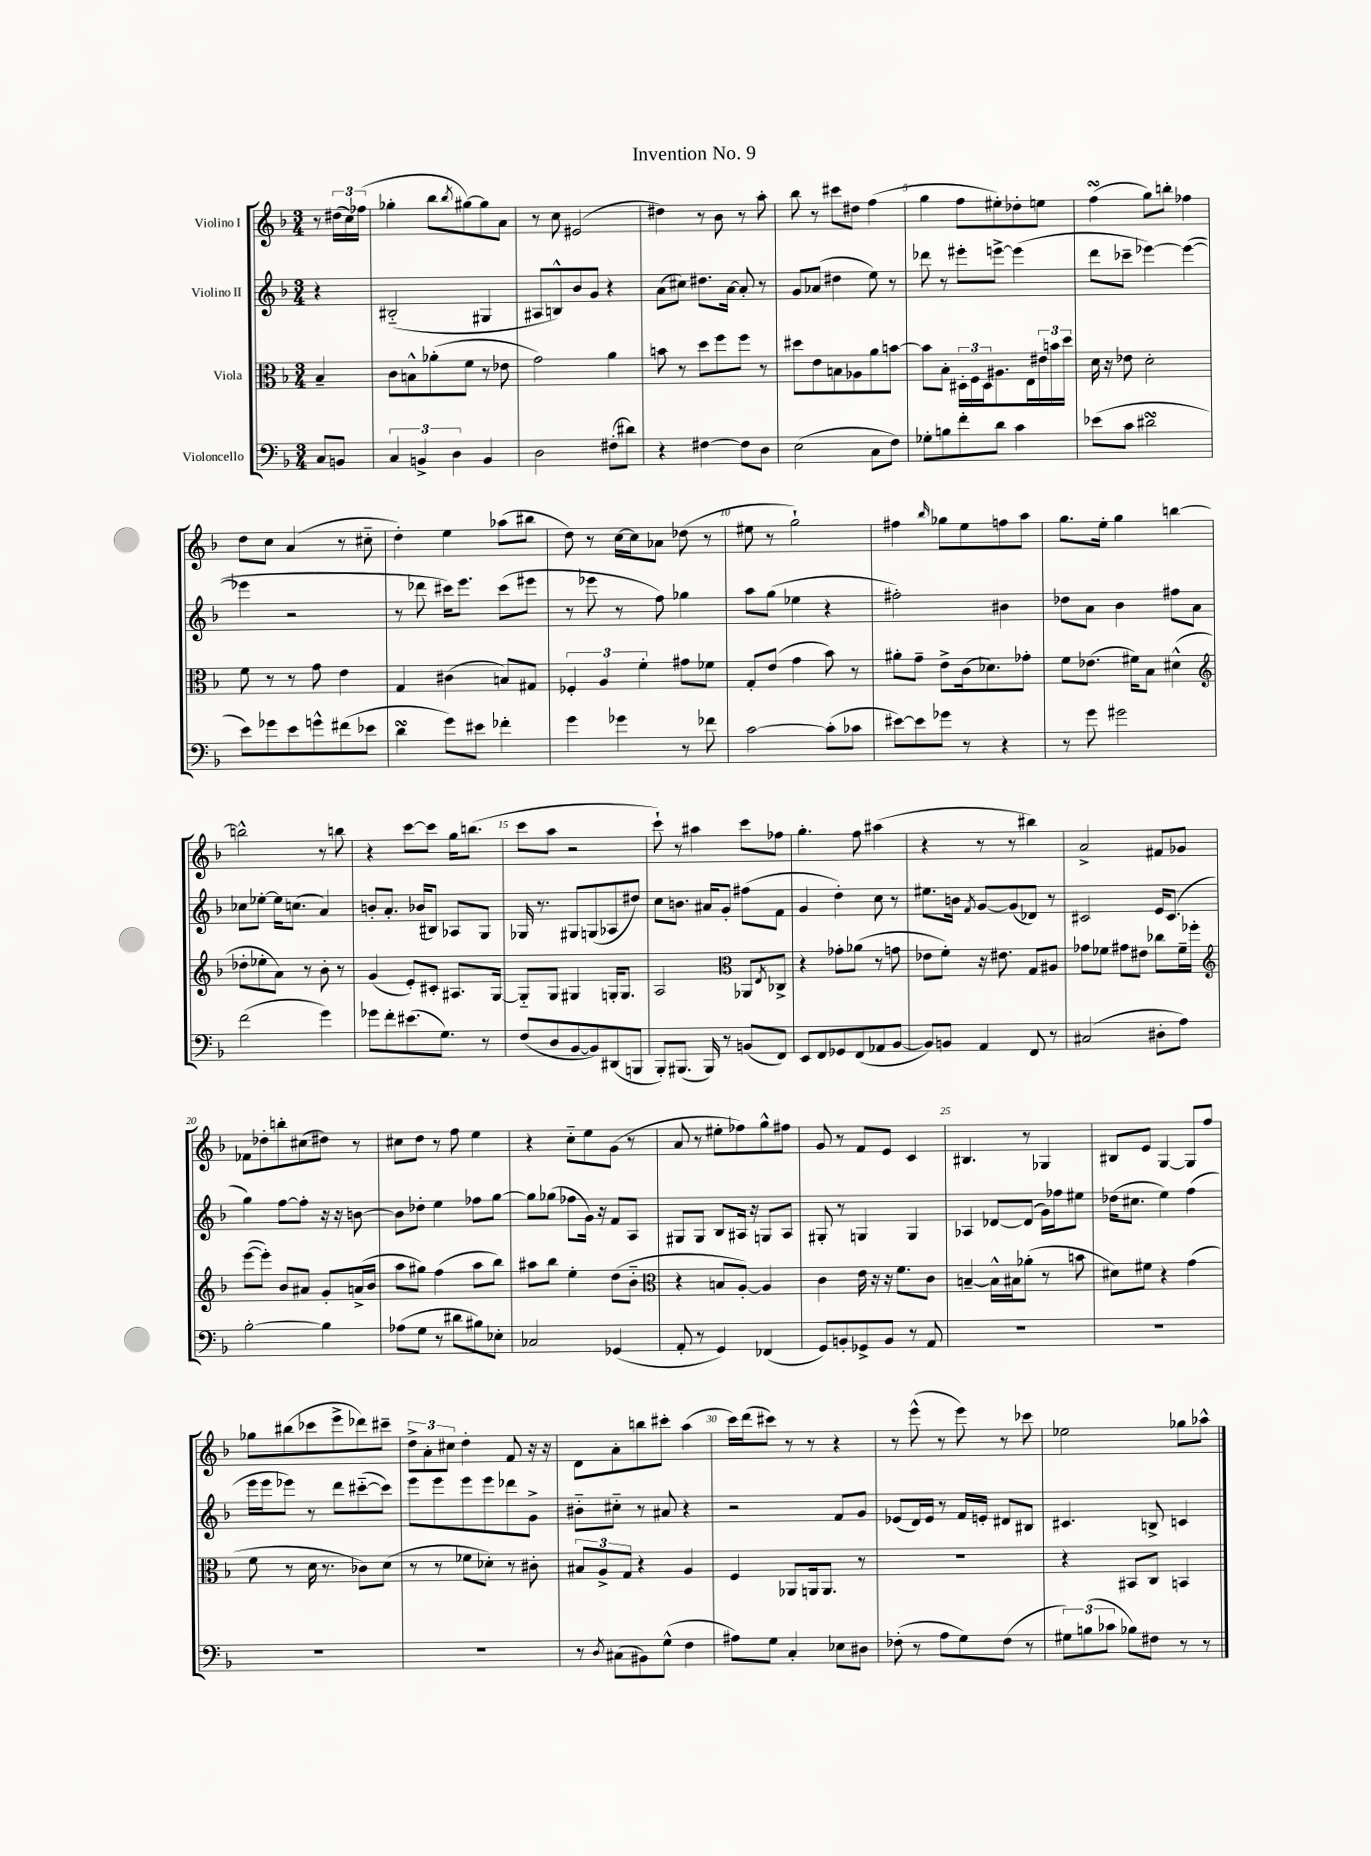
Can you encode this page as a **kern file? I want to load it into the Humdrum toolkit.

**kern	**kern	**kern	**kern
*staff4	*staff3	*staff2	*staff1
*clefF4	*clefC3	*clefG2	*clefG2
*k[b-]	*k[b-]	*k[b-]	*k[b-]
*M3/4	*M3/4	*M3/4	*M3/4
8C	4B-~	4r	8r
8BB	.	.	(24dd#
.	.	.	24cc)
.	.	.	(24ff-
=	=	=	=
6C	8c	(2B#'~	4gg-'
.	8B^^	.	.
6BB^	.	.	.
.	(8a-'	.	8bb-
6D	.	.	.
.	.	.	8qbb-
.	8f	.	[8gg#)
4BB	8r	4G#	8gg#]
.	8e-	.	8a
=	=	=	=
2D	2g)	8A#	8r
.	.	8B^^)	8cc
.	.	8b-	(2e#
.	.	8g	.
(8F#'	4a	4r	.
8d#)	.	.	.
=	=	=	=
4r	8b	(8a	4dd#)
.	8r	8cc#)	.
[4F#	8dd	8.dd#	8r
.	8ff	.	8b-
.	.	[16a	.
8F#]	8ff	8a']	8r
8D	8r	8r	8aa'
=	=	=	=
(2E	8dd#	8g	8bb-
.	8e	(8a-	8r
.	8B	4dd#	8ccc#
.	8A-	.	8dd#
8C	8a	8ee)	(4ff
8F)	[8b	8r	.
=	=	=	=
8G-'	8b]	8ddd-	4gg
8B	8B-'	8r	.
8f'	24D#'	8eee#'	8ff
.	24F	.	.
.	24D#	.	.
8d	8.A#	[8eee^	8ee#')
4c	.	(4eee]	8dd-'
.	16E	.	.
.	24e#	.	8ee
.	24b	.	.
.	24dd	.	.
=	=	=	=
(8e-	16d	8ddd	(4ff
.	16r	.	.
8c	8e-	8ccc-~	.
2d#	2d'	[4eee-)	8gg)
.	.	.	8bb'
.	.	(4eee-_	4ff-
=	=	=	=
8e)	8f	4eee-]	8dd
8g-	8r	.	8cc
8e	8r	2r	(4a
8g^^	8g	.	.
(8f#	4e	.	8r
8e-	.	.	8cc#'~
=	=	=	=
4d	4G	8r	4dd')
.	.	8ddd-	.
8g)	(4c#	16ccc#)	4ee
.	.	8.eee	.
8e#	.	.	.
4f-'	8B)	(8ccc#	(8aa-
.	8G#	8eee#	8bb#
=	=	=	=
4g	6F-'	8r	8dd)
.	.	8eee-	8r
.	6A	.	.
4g-	.	8r	[16cc
.	.	.	16cc]
.	6f'	.	.
.	.	8ff)	8a-
8r	8g#	4gg-	(8dd-
8f-	8f-	.	8r
=	=	=	=
[2c	8G'	8aa	8ee#
.	(8e	(8gg	8r
.	4g	4ee-	2gg`)
(8c']	8b-)	4r	.
8c-	8r	.	.
=	=	=	=
[8e#)	8a#'	2ff#')	4ff#
8e#]	8g~	.	.
.	.	.	16qqbb-
8g-	8e^	.	8gg-
8r	(16c	.	8ee
.	8.d-)	.	.
4r	.	4b#	8ff
.	8g-'	.	8aa
=	=	=	=
8r	8f	8dd-	8.gg
8g	(8.e-	8a	.
.	.	.	16ee'
2g#	.	4b-	4gg
.	16f#)	.	.
.	8B-	.	.
.	(4d#^^	8ff#	[4bb
.	.	8a	.
=	=	=	=
*	*clefG2	*	*
(2f	8dd-'	8cc-	2bb^^]
.	8ee-'	[8ee-'	.
.	8a)	16ee-]	.
.	.	(8.cc	.
.	8r	.	.
4g)	8b-'	4a)	8r
.	8r	.	8bb
=	=	=	=
8g-	(4g	8b'	4r
8f'	.	8.a'	.
(8.e#	8e')	.	[8ccc
.	.	(16b-	.
.	8c#'	8B#)	8ccc]
8.G)	.	.	.
.	8.A#	8A-	16gg
.	.	.	(8.bb
8r	.	8G	.
.	[16G	.	.
=	=	=	=
(8F	8G'~]	16G-	8ccc
.	.	8.r	.
8D	8G	.	8aa
[8BB-	4G#	8G#	2r
8BB-])	.	(8G	.
(8DD#	16G'	8A-	.
.	8.G	.	.
8BBB	.	8dd#)	.
=	=	=	=
8BBB-')	2A	8cc	8ccc`)
(8.BBB#	.	8.b	8r
.	.	.	4aa#
16BBB#)	.	16a#	.
8r	.	8g'	.
*	*clefC3	*	*
(8BB	8AA-	(8ff#	8ccc
.	8qE	.	.
8FF)	8C-^	8f	8ff-
=	=	=	=
8EE	4r	4g	4.gg'
8FF	.	.	.
8GG-	8g-'	4dd')	.
(8FF	(8a-	.	8ff
8AA-	8r	8cc	(4aa#
[8BB-	8g	8r	.
=	=	=	=
8BB-])	8e-	8.ee#	4r
8BB	8f')	.	.
.	.	16b	.
.	.	8qf	.
4AA	16r	[8g	8r
.	8.e#	.	.
.	.	(8g]	8r
8FF	8G	8d-)	4bb#)
8r	8A#	8r	.
=	=	=	=
(2C#	8g-	2c#	2a^
.	8f-	.	.
.	8g#	.	.
.	8e#	.	.
8D#'	8cc-	16e	8f#
.	.	(8.c#	.
8A)	16f-~	.	8g-
.	16ff-'	.	.
=	=	=	=
*	*clefG2	*	*
[2B-'	([8eee	4gg)	8f-
.	8eee'])	.	8dd-'
.	8b-	[8ff	8bb'
.	8a#	8ff']	(8cc#
4B-]	8g'	16r	8dd#)
.	.	16r	.
.	(16a^	[8b	8r
.	16b-	.	.
=	=	=	=
(8A-	8aa	8b]	8cc#
8G	8gg#)	8dd-'	8dd
8r	(4ff	4ee	8r
8d#	.	.	8ff
8B#)	8aa	8ff-	4ee
8E-'	8bb-)	[8gg	.
=	=	=	=
2C-	8aa#	8gg]	4r
.	8bb-	(8gg-	.
.	4ee'	8ff-	8cc'~
.	.	16g)	8ee
.	.	16r	.
(4GG-	(8dd	8f	(8g
.	8b-'~	8A	8r
=	=	=	=
*	*clefC3	*	*
8AA'	4r	8G#	8a
8r	.	8G#	8r
4GG)	8B	8B-	8ee#'
.	[8A')	16A#	8ff-)
.	.	16r	.
(4FF-	4A]	8G	8gg^^
.	.	8A#	8ff#
=	=	=	=
8GG)	4c	8G#'	8g
8BB'	.	8r	8r
8GG-^	16e	4G	8f
.	16r	.	.
8BB	16r	.	8e
.	8.f	.	.
8r	.	4G	4c
8AA	8c	.	.
=	=	=	=
2.r	[4B~	4A-	4.B#
.	16B^^]	[8d-	.
.	16B#	.	.
.	(8a-'	(8d-]	8r
.	8r	16g)	4G-
.	.	16ff-	.
.	8b	8ee#	.
=	=	=	=
2.r	8d#)	(16dd-	8B#
.	.	8.cc#	.
.	8f#	.	8e
.	4r	4ee)	[4G
.	(4g	(4ff	8G]
.	.	.	8ff
=	=	=	=
2.r	8f	16eee	8gg-
.	.	16eee	.
.	8r	8eee-)	(8bb#
.	16d	8r	8ccc-
.	8.r	.	.
.	.	8ddd	8eee^
.	8c-)	([8ccc#'~	8ddd-)
.	(8d	8ccc#])	8ccc#~
=	=	=	=
2.r	8r	8eee	12dd^
.	.	.	12a'
.	8r	8eee	.
.	.	.	12cc#
.	8f-	8eee	4dd'
.	8d-')	8eee	.
.	8r	8ddd-	8f
.	8c#'	8g^	16r
.	.	.	16r
=	=	=	=
8r	12B#	8b#'~	8d
.	12A^	.	.
8qD	.	.	.
(8C#	.	8cc#'~	8a'
.	12G	.	.
8BB#)	4r	8r	8bb
(8G^^	.	8a#	8ccc#'
4F	4A	4r	(4aa
=	=	=	=
8A#)	4F	2r	16ccc)
.	.	.	(16ddd
8G	.	.	8ccc#)
4C'	8AA-	.	8r
.	16AA	.	8r
.	8.AA	.	.
8E-	.	8f	4r
8D#	8r	8g	.
=	=	=	=
(8F-'	2.r	(8e-	8r
8r	.	16d)	(8eee^^
.	.	16e-	.
8A	.	8r	8r
8G)	.	16f	8eee)
.	.	16e'	.
(8F-	.	8d#	8r
8r	.	8B#	8ccc-
=	=	=	=
12G#)	4r	4.c#	2ee-
(12B	.	.	.
12c-	.	.	.
8B-)	8BB#	.	.
8F#	8C	8B^	.
8r	4BB	4c	8gg-
8r	.	.	8aa-^^
==	==	==	==
*-	*-	*-	*-
